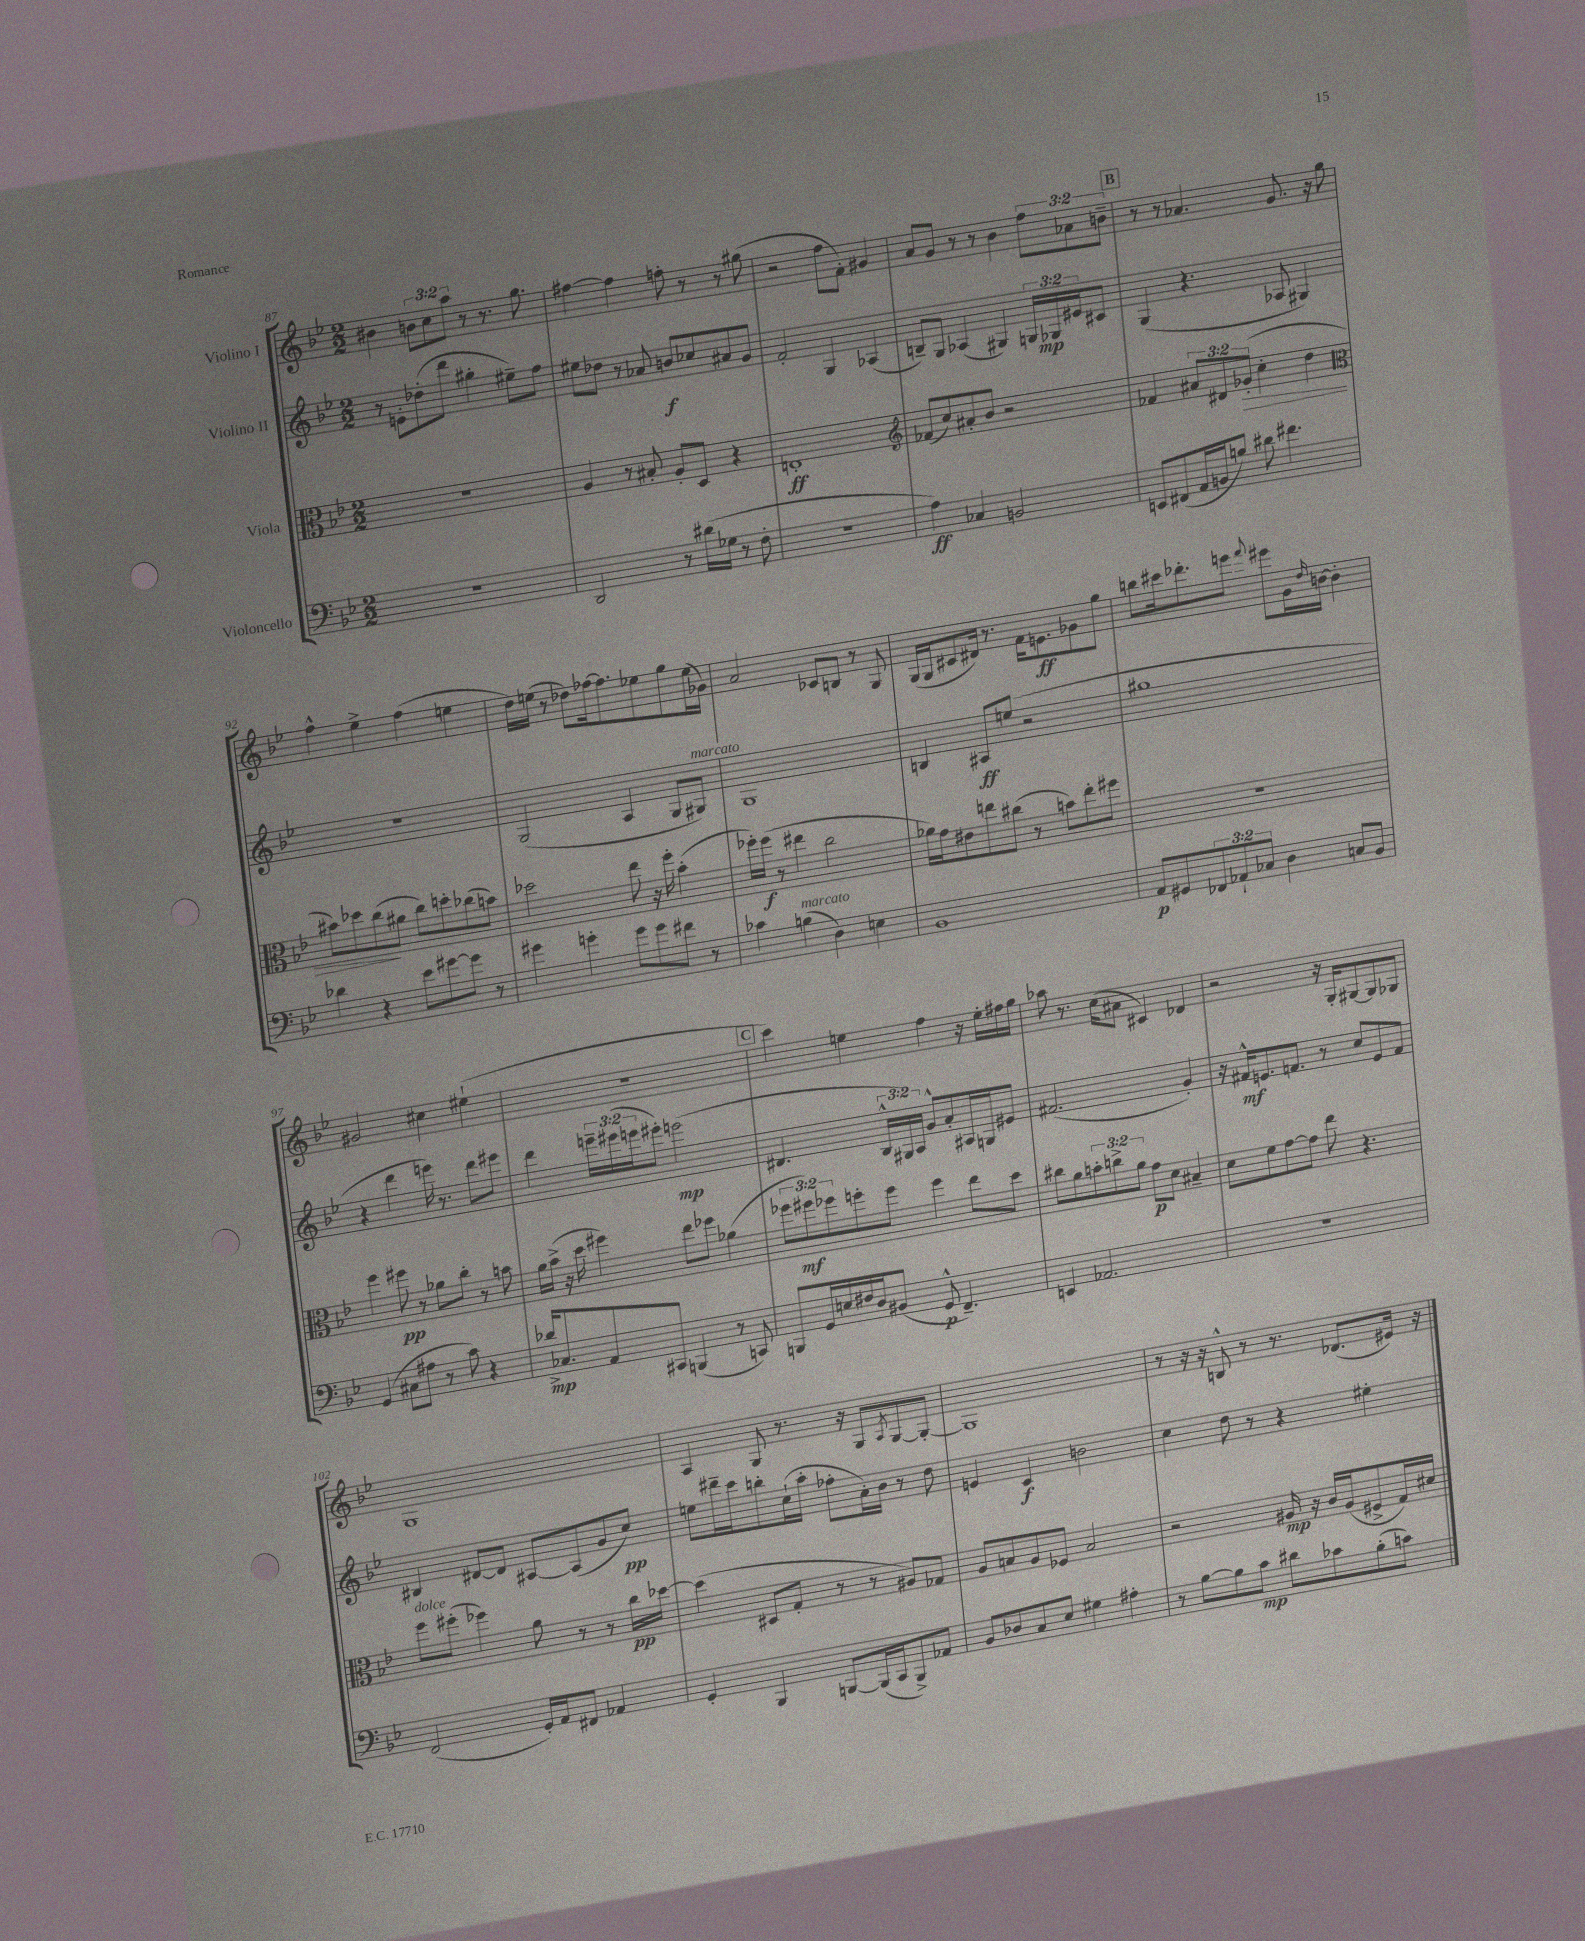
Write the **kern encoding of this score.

**kern	**dynam	**kern	**dynam	**kern	**dynam	**kern	**dynam
*part4	*part4	*part3	*part3	*part2	*part2	*part1	*part1
*staff4	*staff4	*staff3	*staff3	*staff2	*staff2	*staff1	*staff1
*I"Violoncello	*	*I"Viola	*	*I"Violino II	*	*I"Violino I	*
*clefF4	*	*clefC3	*	*clefG2	*	*clefG2	*
*k[b-e-]	*	*k[b-e-]	*	*k[b-e-]	*	*k[b-e-]	*
*M2/2	*	*M2/2	*	*M2/2	*	*M2/2	*
=87	=87	=87	=87	=87	=87	=87	=87
1r	.	1r	.	8r	.	4b#X\	.
.	.	.	.	8en'\L	.	.	.
.	.	.	.	(8dd-X'\	.	12bn\L	.
.	.	.	.	.	.	12cc\	.
.	.	.	.	8ddd\J	.	.	.
.	.	.	.	.	.	12aa\J	.
.	.	.	.	4gg#X'\	.	8r	.
.	.	.	.	.	.	8.r	.
.	.	.	.	8ee#X~\L)	.	.	.
.	.	.	.	.	.	8.gg\	.
.	.	.	.	8ff\J	.	.	.
=88	=88	=88	=88	=88	=88	=88	=88
2DD/	.	4A/	.	8ee#X\L	.	[4ff#X\	.
.	.	.	.	8dd-X\J	.	.	.
.	.	8r	.	8r	.	4ff#\]	.
.	.	8B#X'/	.	8a-X/	.	.	.
8r	.	8A'/L	.	8bn/L	f	8ffn'\	.
(16d#X\LL	.	8D/J	.	8cc-X/	.	8r	.
16G-X\JJ	.	.	.	.	.	.	.
8r	.	4r	.	8a#X/	.	8r	.
8F'\	.	.	.	8g/J	.	(8gg#X\	.
=89	=89	=89	=89	=89	=89	=89	=89
1r	.	1En'	ff	2f'/	.	2r	.
.	.	.	.	4G/	.	8ff\L	.
.	.	.	.	.	.	8f'\J)	.
.	.	.	.	(4A-X/	.	4g#X/	.
=90	=90	=90	=90	=90	=90	=90	=90
*	*	*clefG2	*	*	*	*	*
4A\)	ff	(8f-X/L	.	8Bn~/L)	.	8a/L	.
.	.	8cc/)	.	8G/J	.	8g/J	.
4C-X/	.	8a#X'/	.	(4A-X/	.	8r	.
.	.	8b-/J	.	.	.	8r	.
2BBn/	.	2r	.	4G#X/)	.	4b-\	.
.	.	.	.	24Gn/LL	.	12ff\L	.
.	.	.	.	24G-X/	mp	.	.
.	.	.	.	24e#X/J	.	12a-X\	.
.	.	.	.	8c#X/J	.	.	.
.	.	.	.	.	.	12bn~\J	.
!!LO:REH:place=s1:t=B
=91	=91	=91	=91	=91	=91	=91	=91
8EEn/L	.	4f-X/	.	(4G/	.	8r	.
(8FF#X/	.	.	.	.	.	8r	.
16AA/L	.	12a#X/L	.	4.r	.	4.a-X/	.
16BBn/J	.	.	.	.	.	.	.
.	.	12d#X/	.	.	.	.	.
8Bn/J)	.	.	.	.	.	.	.
!	!	!	!LO:HP:b	!	!	!	!
.	.	(12g-X'/J	>	.	.	.	.
8d#X\	.	4cc'\	.	.	.	.	.
4.f#X\	.	.	.	8A-X/	.	8.g/	.
.	.	4dd\	.	4G#X/)	.	.	.
.	.	.	.	.	.	16r	.
.	.	.	.	.	.	8gg\	.
!!LO:LB:g=z
=92	=92	=92	=92	=92	=92	=92	=92
*	*	*clefC3	*	*	*	*	*
4d-X\	.	8b#X\L)	.	1r	.	4ff^^\	.
.	.	8dd-X\	.	.	.	.	.
4r	.	(8cc\	.	.	.	4ee-^\	.
.	.	8a#X\J	]	.	.	.	.
8e-\L	.	8cc\L)	.	.	.	(4ff\	.
[8g#X\	.	8ddn'\	.	.	.	.	.
8g#\J]	.	(8cc-X\	.	.	.	4een\	.
8r	.	8bn\J)	.	.	.	.	.
=93	=93	=93	=93	=93	=93	=93	=93
4g#X\	.	2dd-X\	.	(2G/	.	16dd\LL)	.
.	.	.	.	.	.	(16een\JJ	.
.	.	.	.	.	.	8r	.
4gn'\	.	.	.	.	.	8dd-X\L)	.
.	.	.	.	.	.	[16ff-X\k	.
.	.	.	.	.	.	8.ff-\]	.
8g\L	.	8ee-\	.	4A/	.	.	.
8g\	.	16r	.	.	.	8ee-X\	.
.	.	16ff'\	.	.	.	.	.
8f#X\J	.	(4b-'\	.	8G/L	.	8gg\	.
!	!	!	!	!LO:TX:a:i:t=marcato	!	!	!
8r	.	.	.	8G#X/J)	.	(16ee-\L	.
.	.	.	.	.	.	16g-X\JJ)	.
=94	=94	=94	=94	=94	=94	=94	=94
4c-X\	.	16ff-X'\LL)	.	1G	.	2a/	.
.	.	(16ff-\JJ	f	.	.	.	.
.	.	8r	.	.	.	.	.
!LO:TX:a:i:t=marcato	!	!	!	!	!	!	!
(4Bn\	.	4ee#X\	.	.	.	.	.
4D\)	.	2cc\	.	.	.	8c-X/L	.
.	.	.	.	.	.	8Bn/J	.
4En\	.	.	.	.	.	8r	.
.	.	.	.	.	.	8G/	.
=95	=95	=95	=95	=95	=95	=95	=95
1BB-	.	16a-X\LL)	.	4Bn/	.	(16G/LL	.
.	.	16g\J	.	.	.	16G/J	.
.	.	8e#X\	.	.	.	8c#X/	.
.	.	8een\	.	8A#X/L	ff	16d#X/Jk)	.
.	.	.	.	.	.	8.r	.
.	.	(8cc#X\J	.	(8een/J	.	.	.
.	.	8r	.	2r	.	16f\KL	.
.	.	.	.	.	.	8.en\	ff
.	.	8bn\L)	.	.	.	.	.
.	.	8ee'\	.	.	.	8g-X\	.
.	.	8ff#X\J	.	.	.	8gg\J	.
=96	=96	=96	=96	=96	=96	=96	=96
8AA/L	p	1r	.	1gg#X	.	8bbn\L	.
8GG#X/	.	.	.	.	.	16ccc#X\k	.
.	.	.	.	.	.	8.ddd-X'\	.
12FF-X/	.	.	.	.	.	.	.
12AA-X`/	.	.	.	.	.	.	.
.	.	.	.	.	.	8eeen\J	.
12C-X/J	.	.	.	.	.	.	.
.	.	.	.	.	.	8qqfff/	.
4D\	.	.	.	.	.	8eee#X\L	.
.	.	.	.	.	.	16g\L	.
.	.	.	.	.	.	16qqdd/	.
.	.	.	.	.	.	[16bn\JJ	.
8Cn/L	.	.	.	.	.	4b'\]	.
8BB-/J	.	.	.	.	.	.	.
!!LO:LB:g=z
=97	=97	=97	=97	=97	=97	=97	=97
(4GG/	.	4ff\	.	4r	.	2g#X/	.
8C#X\L	.	8ff#X\	pp	4ddd\	.	.	.
8A#X\J	.	8r	.	.	.	.	.
8r	.	8a-X\L	.	16eeen\)	.	4cc#X\	.
.	.	.	.	8.r	.	.	.
8c\)	.	8cc'\J	.	.	.	.	.
4r	.	8r	.	8ddd\L	.	(4ee#X`\	.
.	.	8bn\	.	8eee#X\J	.	.	.
=98	=98	=98	=98	=98	=98	=98	=98
16d-X^/KL	mp	16a\LL	.	4ddd\	.	1r	.
8.C-X/	.	(16b-^\JJ	.	.	.	.	.
.	.	16r	.	.	.	.	.
.	.	16dd\	.	.	.	.	.
8AA/	.	4ff#X\)	.	24eeen~\LL	.	.	.
.	.	.	.	(24eee#X\	.	.	.
.	.	.	.	24eeen\J	.	.	.
8CC#X/J	.	.	.	8eee#X'\J)	.	.	.
(4BBBn/	.	8ee-\L	.	(2eeen\	mp	.	.
.	.	8ff-X\J	.	.	.	.	.
8r	.	(4a-X\	.	.	.	.	.
8CCn/)	.	.	.	.	.	.	.
!!LO:REH:place=s1:t=C
=99	=99	=99	=99	=99	=99	=99	=99
8BBBn/L	.	12ff-X\L	.	4.d#X/	.	4ccc\)	.
.	.	12ff#X\)	mf	.	.	.	.
16GG/L	.	.	.	.	.	.	.
.	.	12ff-X\	.	.	.	.	.
16En/	.	.	.	.	.	.	.
16F#X/	.	8ffn'\	.	.	.	4een\	.
16D/J	.	.	.	.	.	.	.
(8BB#X/J	.	8ff\J	.	24B-^^/LL	.	.	.
.	.	.	.	24G#X/)	.	.	.
.	.	.	.	24A/JJ	.	.	.
8GG^^/	p	4ff\	.	8g^^/L	.	4ff\	.
4.FF~/)	.	.	.	8a'/	.	.	.
.	.	8ee-\L	.	16A#X/L	.	16r	.
.	.	.	.	16Gn/J	.	16ee'\LL	.
.	.	8dd\J	.	8e#X/J	.	16ff#X\	.
.	.	.	.	.	.	16gg\JJ	.
=100	=100	=100	=100	=100	=100	=100	=100
4EEn/	.	8cc#X\L	.	(2.f#X/	.	8aa-X\	.
.	.	8a\	.	.	.	8.r	.
2.AA-X/	.	12bn'\	.	.	.	.	.
.	.	.	.	.	.	(16cc\KL	.
.	.	12ccn^\	.	.	.	.	.
.	.	.	.	.	.	8a#X\J	.
.	.	12a\J	.	.	.	.	.
.	.	8g\L	p	.	.	4c#X/)	.
.	.	8d\J	.	.	.	.	.
.	.	4B#X~/	.	4g'/)	.	4d-X/	.
=101	=101	=101	=101	=101	=101	=101	=101
1r	.	8d\L	.	16r	.	2r	.
.	.	.	.	16f#X^^/KL	mf	.	.
.	.	8f\	.	8.en/	.	.	.
.	.	[8g\	.	.	.	.	.
.	.	.	.	8.fn/J	.	.	.
.	.	8g\J]	.	.	.	.	.
.	.	8ee-\	.	8r	.	16r	.
.	.	.	.	.	.	16G'/KL	.
.	.	4.r	.	8cc/L	.	[8G#X/	.
.	.	.	.	8e/	.	8G#/]	.
.	.	.	.	8f/J	.	8G-X/J	.
!!LO:LB:g=z
=102	=102	=102	=102	=102	=102	=102	=102
!	!	!LO:TX:a:i:t=dolce	!	!	!	!	!
(2FF/	.	8ff\L	.	4B#X/	.	1G	.
.	.	(8ff#X'\J	.	.	.	.	.
.	.	4ff-X\)	.	[8d#X/L	.	.	.
.	.	.	.	8d#/J]	.	.	.
16GG'/LL)	.	8a\	.	[8A#X/L	.	.	.
16AA/J	.	.	.	.	.	.	.
8FF#X/J	.	8r	.	(8A#/]	.	.	.
4AA-X/	.	8r	.	8g/	.	.	.
.	.	16cc\LL	pp	8cc/J)	pp	.	.
.	.	[16dd-X\JJ	.	.	.	.	.
=103	=103	=103	=103	=103	=103	=103	=103
4GG'/	.	(4dd-\]	.	8een\L	.	4A/	.
.	.	.	.	16ddd#X~\L	.	.	.
.	.	.	.	16ccc\J	.	.	.
4BBB-/	.	8D#X/L	.	8bbn'\	.	8G/	.
.	.	8G'/J	.	(16cc`\L	.	8.r	.
.	.	.	.	16aa'\JJ	.	.	.
[8BBBn/L	.	8r	.	8ff-X'\L	.	.	.
.	.	.	.	.	.	16r	.
(16BBB/L]	.	8r	.	16a'\L)	.	8G/L	.
16CC/J	.	.	.	16b-\JJ	.	.	.
.	.	.	.	.	.	8qA/	.
8BBB^/)	.	8A#X/L)	.	8r	.	[8G/	.
8AA-X/J	.	8G-X/J	.	8dd\	.	8G'/J_	.
=104	=104	=104	=104	=104	=104	=104	=104
8BB-/L	.	8A/L	.	4en/	.	1G]	.
8D-X/	.	8Bn/	.	.	.	.	.
8C/	.	8A/	.	4c/	f	.	.
8E-/J	.	8F-X/J	.	.	.	.	.
4G#X\	.	2B/	.	2bn\	.	.	.
4A#X'\	.	.	.	.	.	.	.
=105	=105	=105	=105	=105	=105	=105	=105
8r	.	2r	.	4cc\	.	8r	.
[8B-\L	.	.	.	.	.	16r	.
.	.	.	.	.	.	16r	.
8B-\]	.	.	.	8dd\	.	8Bn^^/	.
8c\J	mp	.	.	8r	.	8r	.
8d#X\L	.	16A#X/	mp	4r	.	8.r	.
.	.	16r	.	.	.	.	.
8c-X\	.	16c/LL	.	.	.	.	.
.	.	(16A#/J	.	.	.	(8.d-X/L	.
(8B-'\	.	8F#X^/	.	4ee#X'\	.	.	.
8cn\J)	.	16G/L)	.	.	.	16e#X/Jk)	.
.	.	16d#X/JJ	.	.	.	16r	.
==	==	==	==	==	==	==	==
*-	*-	*-	*-	*-	*-	*-	*-
